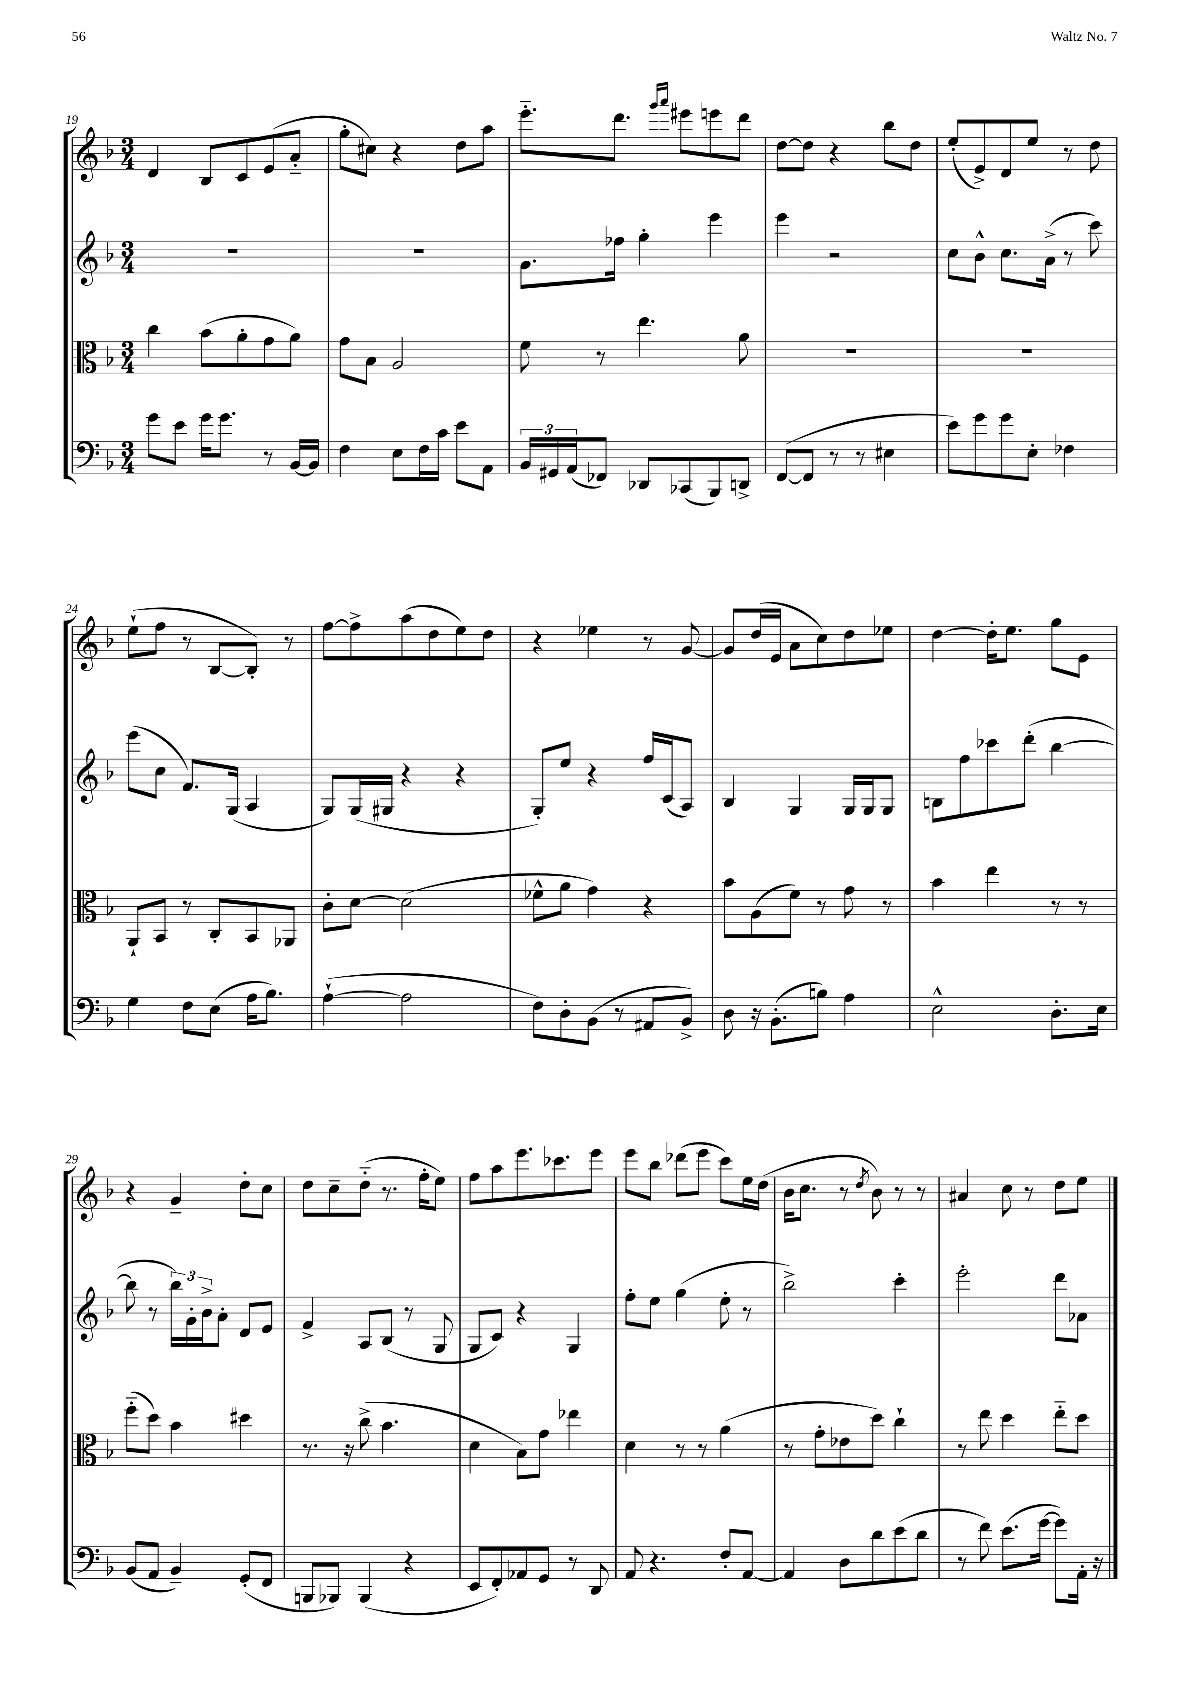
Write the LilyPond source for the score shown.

<<
\new StaffGroup <<
\new Staff = "s0" {
    \clef treble \key f \major \numericTimeSignature \time 3/4
    d'4 bes8 c'8 e'8( a'8-_ |
    g''8-. cis''8) r4 d''8 a''8 |
    e'''8.-_ d'''8. \grace { g'''16 a'''16 } eis'''8 e'''8 d'''8 |
    d''8~ d''8 r4 bes''8 d''8 |
    e''8-.( e'8->) d'8 e''8 r8 d''8 |
    e''8-!( f''8 r8 bes8~ bes8-.) r8 |
    f''8~ f''8-> a''8( d''8 e''8) d''8 |
    r4 ees''4 r8 g'8~ |
    g'8 d''16( e'16 a'8 c''8) d''8 ees''8 |
    d''4~ d''16-. e''8. g''8 e'8 |
    r4 g'4-- d''8-. c''8 |
    d''8 c''8-- d''8-_( r8. f''16-. e''8) |
    f''8 a''8 e'''8. ces'''8. e'''8 |
    e'''8 bes''8 des'''8( e'''8 c'''8) e''16 d''16( |
    bes'16 c''8. r8 \acciaccatura { d''8 } bes'8) r8 r8 |
    ais'4 c''8 r8 d''8 e''8 \bar "|." |
}
\new Staff = "s1" {
    \clef treble \key f \major \numericTimeSignature \time 3/4
    R2. |
    R2. |
    g'8. fes''16 g''4-. e'''4 |
    e'''4 r2 |
    c''8 bes'8-^ c''8. a'16->( r8 c'''8) |
    e'''8( c''8 f'8.) g16( a4 |
    g8) g16( gis16 r4 r4 |
    g8-.) e''8 r4 f''16 c'16( a8) |
    bes4 g4 g16 g16 g8 |
    b8 f''8 ces'''8 d'''8-.( bes''4~ |
    bes''8 r8 \tuplet 3/2 { bes''16) g'16-. bes'16-> } a'8-. d'8 e'8 |
    f'4-> a8 bes8( r8 g8 |
    g8 c'8) r4 g4 |
    f''8-. e''8 g''4( e''8-. r8 |
    bes''2->) c'''4-. |
    e'''2-. d'''8 aes'8 \bar "|." |
}
\new Staff = "s2" {
    \clef alto \key f \major \numericTimeSignature \time 3/4
    c''4 bes'8( a'8-. g'8 a'8) |
    g'8 bes8 a2 |
    f'8 r8 e''4. a'8 |
    R2. |
    R2. |
    a,8-! bes,8 r8 c8-. bes,8 aes,8 |
    c'8-. d'8~ d'2( |
    fes'8-^ a'8 g'4) r4 |
    bes'8 a8( f'8) r8 g'8 r8 |
    bes'4 e''4 r8 r8 |
    f''8-_( d''8) bes'4 dis''4 |
    r8. r16 c''8->( bes'4. |
    d'4 bes8) g'8 ees''4 |
    d'4 r8 r8 a'4( |
    r8 g'8-. ees'8 d''8) c''4-! |
    r8 e''8 d''4 e''8-_ d''8 \bar "|." |
}
\new Staff = "s3" {
    \clef bass \key f \major \numericTimeSignature \time 3/4
    g'8 e'8 g'16 g'8. r8 bes,16~ bes,16 |
    f4 e8 f16 c'16 e'8 a,8 |
    \tuplet 3/2 { bes,16 gis,16 a,16( } fes,8) des,8 ces,8( bes,,8) d,8-> |
    f,8~( f,8 r8 r8 eis4 |
    e'8) g'8 g'8 e8-. fes4 |
    g4 f8 e8( a16 bes8.) |
    a4~-!( a2 |
    f8) d8-. bes,8( r8 ais,8 bes,8->) |
    d8 r16 bes,8.-.( b8) a4 |
    e2-^ d8.-. e16 |
    bes,8( a,8 bes,4--) g,8-.( f,8 |
    b,,8 bes,,8) bes,,4( r4 |
    e,8 f,8-.) aes,8 g,8 r8 d,8 |
    a,8 r4. f8-. a,8~ |
    a,4 d8 d'8 e'8( d'8 |
    r8 f'8) e'8.( g'16~ g'8) a,16-. r16 \bar "|." |
}
>>
>>
\layout { \context { \Score currentBarNumber = #19 } }
